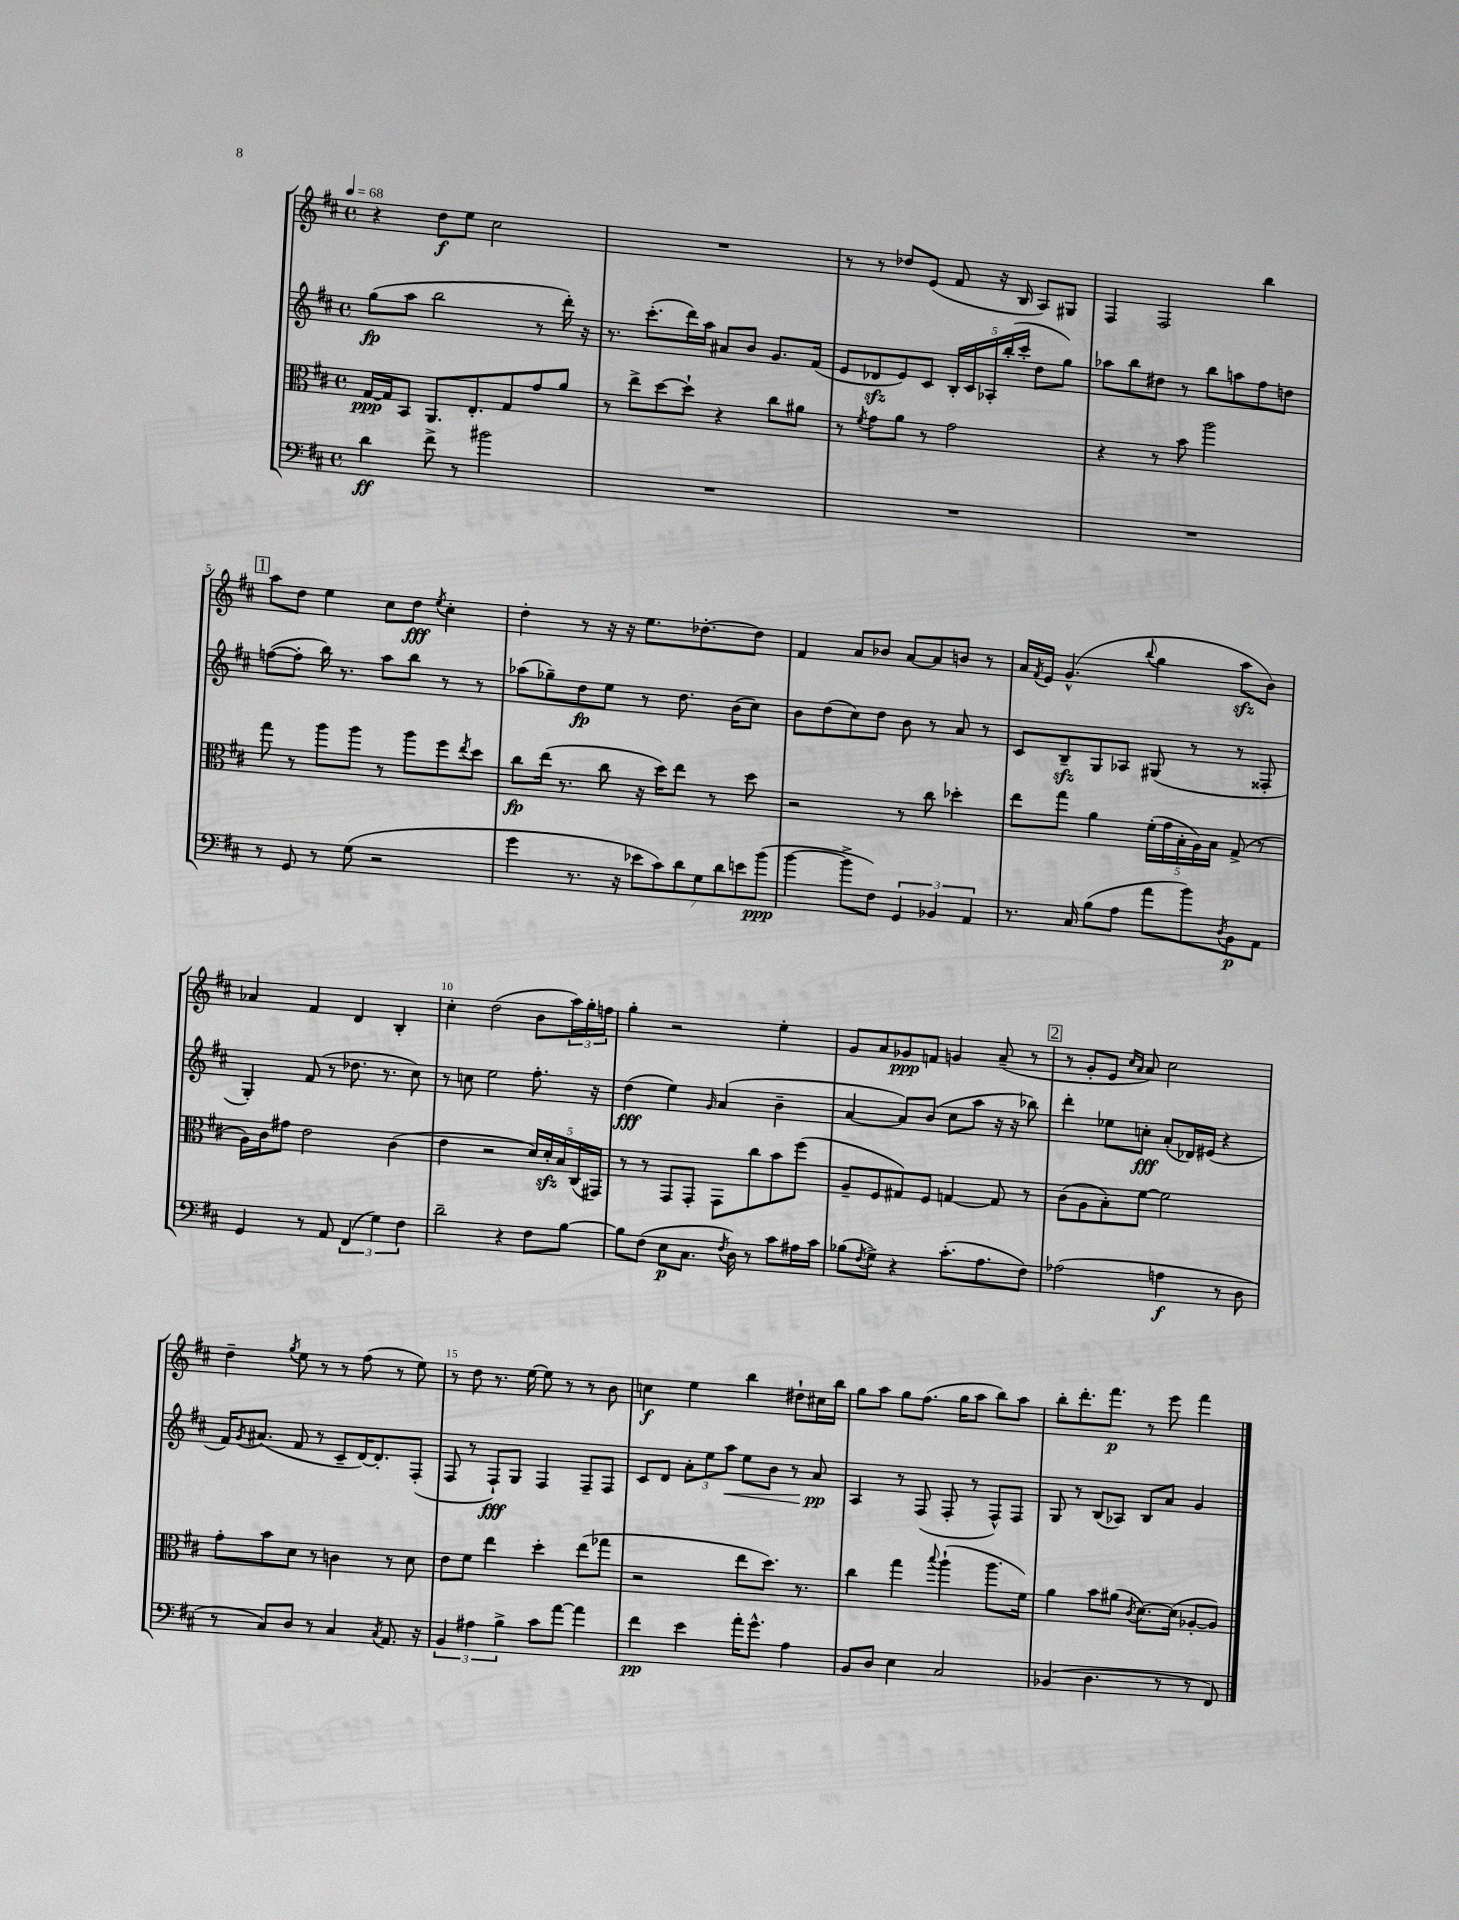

**kern	**dynam	**kern	**dynam	**kern	**dynam	**kern	**dynam
*part4	*part4	*part3	*part3	*part2	*part2	*part1	*part1
*staff4	*staff4	*staff3	*staff3	*staff2	*staff2	*staff1	*staff1
*clefF4	*	*clefC3	*	*clefG2	*	*clefG2	*
*k[f#c#]	*	*k[f#c#]	*	*k[f#c#]	*	*k[f#c#]	*
*M4/4	*	*M4/4	*	*M4/4	*	*M4/4	*
*met(c)	*	*met(c)	*	*met(c)	*	*met(c)	*
*MM68	*	*MM68	*	*MM68	*	*MM68	*
=1	=1	=1	=1	=1	=1	=1	=1
4d\	ff	[16G/LL	ppp	(8gg\L	fp	4r	.
.	.	16G/J]	.	.	.	.	.
.	.	8BB/J	.	8aa\J	.	.	.
8f#^\	.	8.AA/L	.	2bb\	.	8dd\L	f
8r	.	.	.	.	.	8ee\J	.
.	.	8.E'/	.	.	.	.	.
2b#X\	.	.	.	.	.	2cc#\	.
.	.	8G/	.	.	.	.	.
.	.	8g/	.	8r	.	.	.
.	.	8a/J	.	16ddd'\)	.	.	.
.	.	.	.	16r	.	.	.
=2	=2	=2	=2	=2	=2	=2	=2
1r	.	8r	.	8.r	.	1r	.
.	.	8ee^\L	.	.	.	.	.
.	.	.	.	(8.ccc#'\L	.	.	.
.	.	[8dd\	.	.	.	.	.
.	.	8dd`\J]	.	16ddd\L)	.	.	.
.	.	.	.	16aa\JJ	.	.	.
.	.	4r	.	8a#X/L	.	.	.
.	.	.	.	8b/J	.	.	.
.	.	8cc#\L	.	8.g/L	.	.	.
.	.	8a#X\J	.	.	.	.	.
.	.	.	.	(16f#/Jk	.	.	.
=3	=3	=3	=3	=3	=3	=3	=3
1r	.	8r	.	8e/L	.	8r	.
.	.	8qf#/	.	.	.	.	.
.	.	8g\L	.	8d-Xzz/	.	8r	.
.	.	8a\J	.	8e/)	.	8dd-X/L	.
.	.	8r	.	8c#/J	.	(8e/J	.
.	.	2g\	.	20B'/LL	.	8f#/	.
.	.	.	.	20c#/	.	.	.
.	.	.	.	20A-X'/	.	.	.
.	.	.	.	.	.	16r	.
.	.	.	.	(20bb'/	.	.	.
.	.	.	.	.	.	16B/	.
.	.	.	.	20ccc#'/JJ	.	.	.
.	.	.	.	8dd\L	.	8A/L)	.
.	.	.	.	8gg\J)	.	8G#X/J	.
=4	=4	=4	=4	=4	=4	=4	=4
1r	.	4r	.	8aa-X\L	.	4F#/	.
.	.	.	.	8bb\	.	.	.
.	.	8r	.	8dd#X\J	.	2F#/	.
.	.	8b\	.	8r	.	.	.
.	.	2aa\	.	8bb\L	.	.	.
.	.	.	.	8aan\	.	.	.
.	.	.	.	8ff#\	.	4bb\	.
.	.	.	.	8ddn\J	.	.	.
!!LO:LB:g=z
!!LO:REH:place=s1:t=1
=5	=5	=5	=5	=5	=5	=5	=5
8r	.	8gg\	.	([8ffn\L	.	8aa\L	.
8GG/	.	8r	.	8ff'\J]	.	8dd\J	.
8r	.	8aa\L	.	16bb\)	.	4ee\	.
.	.	.	.	8.r	.	.	.
(8G\	.	8aa\J	.	.	.	.	.
2r	.	8r	.	8aa\L	.	8cc#\L	.
.	.	8aa\L	.	8bb\J	.	8dd\J	fff
.	.	.	.	.	.	8qee/	.
.	.	8ff#\	.	8r	.	4cc#'\	.
.	.	8qee/	.	.	.	.	.
.	.	8dd\J	.	8r	.	.	.
=6	=6	=6	=6	=6	=6	=6	=6
4g\	.	8cc#\L	fp	(8aa-X\L	.	4dd'\	.
.	.	(16ee\Jk	.	8gg-X~\)	.	.	.
.	.	8.r	.	.	.	.	.
8.r	.	.	.	8dd\	fp	8r	.
.	.	8cc#\	.	8ee\J	.	16r	.
16r	.	.	.	.	.	16r	.
14e-X\L	.	16r	.	8r	.	8.ee\L	.
.	.	16dd\KL)	.	.	.	.	.
14c#\)	.	.	.	.	.	.	.
.	.	8ee\J	.	8.dd\	.	.	.
14d\	.	.	.	.	.	.	.
.	.	.	.	.	.	[8.dd-X'\	.
14G\	.	.	.	.	.	.	.
.	.	8r	.	.	.	.	.
14d\	.	.	.	.	.	.	.
.	.	.	.	(16b\KL	.	.	.
14en\	.	.	.	.	.	.	.
.	.	8dd\	.	8cc#\J)	.	8dd-\J]	.
(14b\J	ppp	.	.	.	.	.	.
=7	=7	=7	=7	=7	=7	=7	=7
[4b\	.	2r	.	8b\L	.	4f#/	.
.	.	.	.	(8dd\	.	.	.
8b^\L]	.	.	.	8cc#\)	.	8a/L	.
8F#\J)	.	.	.	8dd\J	.	8b-X/J	.
6GG/	.	8r	.	8b\	.	[8a/L	.
.	.	8cc#\	.	8r	.	8a/]	.
6BB-X/	.	.	.	.	.	.	.
.	.	4dd-X'\	.	8a/	.	8bn/J	.
6AA/	.	.	.	.	.	.	.
.	.	.	.	8r	.	8r	.
=8	=8	=8	=8	=8	=8	=8	=8
8.r	.	8ee\L	.	8c#/L	.	16a/LL	.
.	.	.	.	.	.	8qf#/	.
.	.	.	.	.	.	16e/JJ	.
.	.	8gg\J	.	8Bzz~/	.	(4.g^^/	.
16C#/	.	.	.	.	.	.	.
(8B\L	.	4a\	.	8G/	.	.	.
8A\J	.	.	.	8A-X/J	.	.	.
.	.	.	.	.	.	8qqbb/	.
8a\L	.	(20f#'\LL	.	(8G#X/	.	4gg\	.
.	.	20g\	.	.	.	.	.
.	.	20B'\	.	.	.	.	.
8b\)	.	.	.	8r	.	.	.
.	.	20A\)	.	.	.	.	.
.	.	20B\JJ	.	.	.	.	.
8qD/	.	.	.	.	.	.	.
8BB\	p	(8G^/	.	8r	.	8aazz\L	.
8AA\J	.	8r	.	8F##X'/	.	8b\J)	.
!!LO:LB:g=z
=9	=9	=9	=9	=9	=9	=9	=9
4GG/	.	16A\LL)	.	4G'/)	.	4a-X/	.
.	.	16c#\J	.	.	.	.	.
.	.	8g#X\J	.	.	.	.	.
8r	.	2e\	.	(8f#/	.	4f#/	.
8AA/	.	.	.	8r	.	.	.
(6FF#/	.	.	.	8.dd-X\	.	4d/	.
6G\)	.	.	.	.	.	.	.
.	.	.	.	8.r	.	.	.
.	.	(4c#\	.	.	.	4B'/	.
6F#\	.	.	.	.	.	.	.
.	.	.	.	8cc#\)	.	.	.
=10	=10	=10	=10	=10	=10	=10	=10
2d~\	.	4e\	.	8r	.	4cc#'\	.
.	.	.	.	8ccn\	.	.	.
.	.	2r	.	2ee\	.	(2dd\	.
4r	.	.	.	.	.	.	.
8F#\L	.	20d/LL)	.	8.ff#'\	.	8b\L	.
.	.	20dzz'/	.	.	.	.	.
.	.	20B/	.	.	.	.	.
[8B\J	.	.	.	.	.	24aa\L)	.
.	.	(20C#/	.	.	.	.	.
.	.	.	.	.	.	24gg'\	.
.	.	.	.	16r	.	.	.
.	.	20GG#X/JJ)	.	.	.	.	.
.	.	.	.	.	.	24ffn\JJ	.
=11	=11	=11	=11	=11	=11	=11	=11
8B\L]	.	8r	.	(4dd\	fff	4gg'\	.
(8F#\J	.	8r	.	.	.	.	.
8E\L	p	8GG/L	.	4ee\)	.	2r	.
8.C#\J	.	8GG'/J	.	.	.	.	.
.	.	.	.	16qqg/	.	.	.
.	.	8GG\L	.	(4a/	.	.	.
8qF#/	.	.	.	.	.	.	.
16D\)	.	.	.	.	.	.	.
8r	.	8cc#\	.	.	.	.	.
8c#\L	.	8b\	.	4b~\	.	4ee'\	.
16A#X\L	.	(8ff#\J	.	.	.	.	.
16c#\JJ	.	.	.	.	.	.	.
=12	=12	=12	=12	=12	=12	=12	=12
(8B-X\L	.	8A~/L	.	[4a/	.	8g/L	.
8qF#/	.	.	.	.	.	.	.
8G^\J)	.	8F#/	.	.	.	8a/	.
4r	.	8G#X/)	.	8a/L])	.	8g-X/	ppp
.	.	8F#/J	.	(8b/J	.	8fn/J	.
(8.c#'\L	.	[4Gn/	.	8cc#\L	.	4gn/	.
.	.	.	.	8aa\J	.	.	.
8.A\	.	.	.	.	.	.	.
.	.	8G/]	.	16r	.	(8a~/	.
.	.	.	.	16r	.	.	.
8F#\J)	.	8r	.	8bb-X\)	.	8r	.
!!LO:REH:place=s1:t=2
=13	=13	=13	=13	=13	=13	=13	=13
(2A-X\	.	(8c#\L	.	4ddd'\	.	8r	.
.	.	8A\	.	.	.	8g'/L	.
.	.	8B'\)	.	8ee-X\L	.	8e/J	.
.	.	.	.	.	.	16qqcc#/LL	.
.	.	.	.	.	.	16qqa/JJ	.
.	.	[8f#\J	.	8ccn'\J	fff	8a/)	.
4An\	f	2f#\]	.	(8a'/L	.	2cc#\	.
.	.	.	.	16d-X/L)	.	.	.
.	.	.	.	(16e#X/JJ	.	.	.
8r	.	.	.	4r	.	.	.
8D\	.	.	.	.	.	.	.
!!LO:LB:g=z
=14	=14	=14	=14	=14	=14	=14	=14
8r	.	8g'\L	.	16f#/KL)	.	4dd~\	.
.	.	.	.	8qg/	.	.	.
.	.	.	.	(8.a#X/J	.	.	.
8C#/L)	.	8b\	.	.	.	.	.
.	.	.	.	.	.	8qgg/	.
8D/J	.	8d\J	.	8f#/	.	8ee\	.
8r	.	8r	.	8r	.	8r	.
4C#/	.	4cn\	.	8c#~/L	.	8r	.
.	.	.	.	[16d/K)	.	(8ff#\	.
.	.	.	.	8.d'/]	.	.	.
8qC#/	.	.	.	.	.	.	.
8.AA/	.	8r	.	.	.	8r	.
.	.	8d\	.	(8F#'/J	.	8ee\)	.
16r	.	.	.	.	.	.	.
=15	=15	=15	=15	=15	=15	=15	=15
6BB/	.	8e\L	.	8F#/	.	8r	.
.	.	8f#\J	.	8r	.	8dd\	.
6A#X\	.	.	.	.	.	.	.
.	.	4ee\	.	8F#`/L)	fff	8.r	.
6B^\	.	.	.	.	.	.	.
.	.	.	.	8G/J	.	.	.
.	.	.	.	.	.	[16ee\	.
8c#\L	.	4dd'\	.	4F#/	.	8ee\]	.
[8a\J	.	.	.	.	.	8r	.
4a\]	.	(8ee\L	.	8F#~/L	.	8r	.
.	.	8gg-X\J	.	8F#/J	.	8b\	.
=16	=16	=16	=16	=16	=16	=16	=16
4f#\	pp	2r	.	8c#/L	.	4ccn\	f
.	.	.	.	8d/J	.	.	.
4e\	.	.	.	12a'\L	.	4ee\	.
.	.	.	.	12ee\	.	.	.
!	!	!	!	!	!LO:HP:b	!	!
.	.	.	.	12aa\J	<	.	.
16a'\KL	.	8ee\L	.	8ee\L	.	4bb\	.
8.g^^\J	.	.	.	.	.	.	.
.	.	8.dd\J)	.	8b\J	.	.	.
4A\	.	.	.	8r	.	8dd#X`\L	.
.	.	8.r	.	.	.	.	.
.	.	.	.	8a/	pp	16cc#X\L	.
.	.	.	.	.	.	16bb\JJ	.
.	.	.	.	.	[	.	.
=17	=17	=17	=17	=17	=17	=17	=17
8BB/L	.	4cc#\	.	4A/	.	8gg\L	.
8D/J	.	.	.	.	.	8aa\J	.
4E\	.	4gg\	.	8r	.	8gg\L	.
.	.	.	.	(8F#/	.	(8.ff#\J	.
.	.	8qqbb/	.	.	.	.	.
2C#/	.	(4aa`\	.	8F#'/	.	.	.
.	.	.	.	.	.	16gg\KL	.
.	.	.	.	8r	.	8aa\J	.
.	.	8.aa\L	.	8F#^^/L)	.	8bb\L)	.
.	.	.	.	8F#/J	.	8aa\J	.
.	.	16f#\Jk)	.	.	.	.	.
=18	=18	=18	=18	=18	=18	=18	=18
(4BB-X/	.	4a\	.	8G/	.	8bb'\L	.
.	.	.	.	8r	.	8.ddd'\	.
4.D\	.	8b\L	.	(8B/L	.	.	.
.	.	.	.	.	.	8.fff#\J	p
.	.	(8a#X\J	.	8A-X/J)	.	.	.
.	.	8qc#/	.	.	.	.	.
.	.	[8.d\L)	.	8B/L	.	8r	.
8r	.	.	.	8a/J	.	8eee\	.
.	.	(16d\Jk]	.	.	.	.	.
8r	.	[8A-X'/L	.	4g/	.	4fff#\	.
8FF#/)	.	8A-/J])	.	.	.	.	.
==	==	==	==	==	==	==	==
*-	*-	*-	*-	*-	*-	*-	*-
